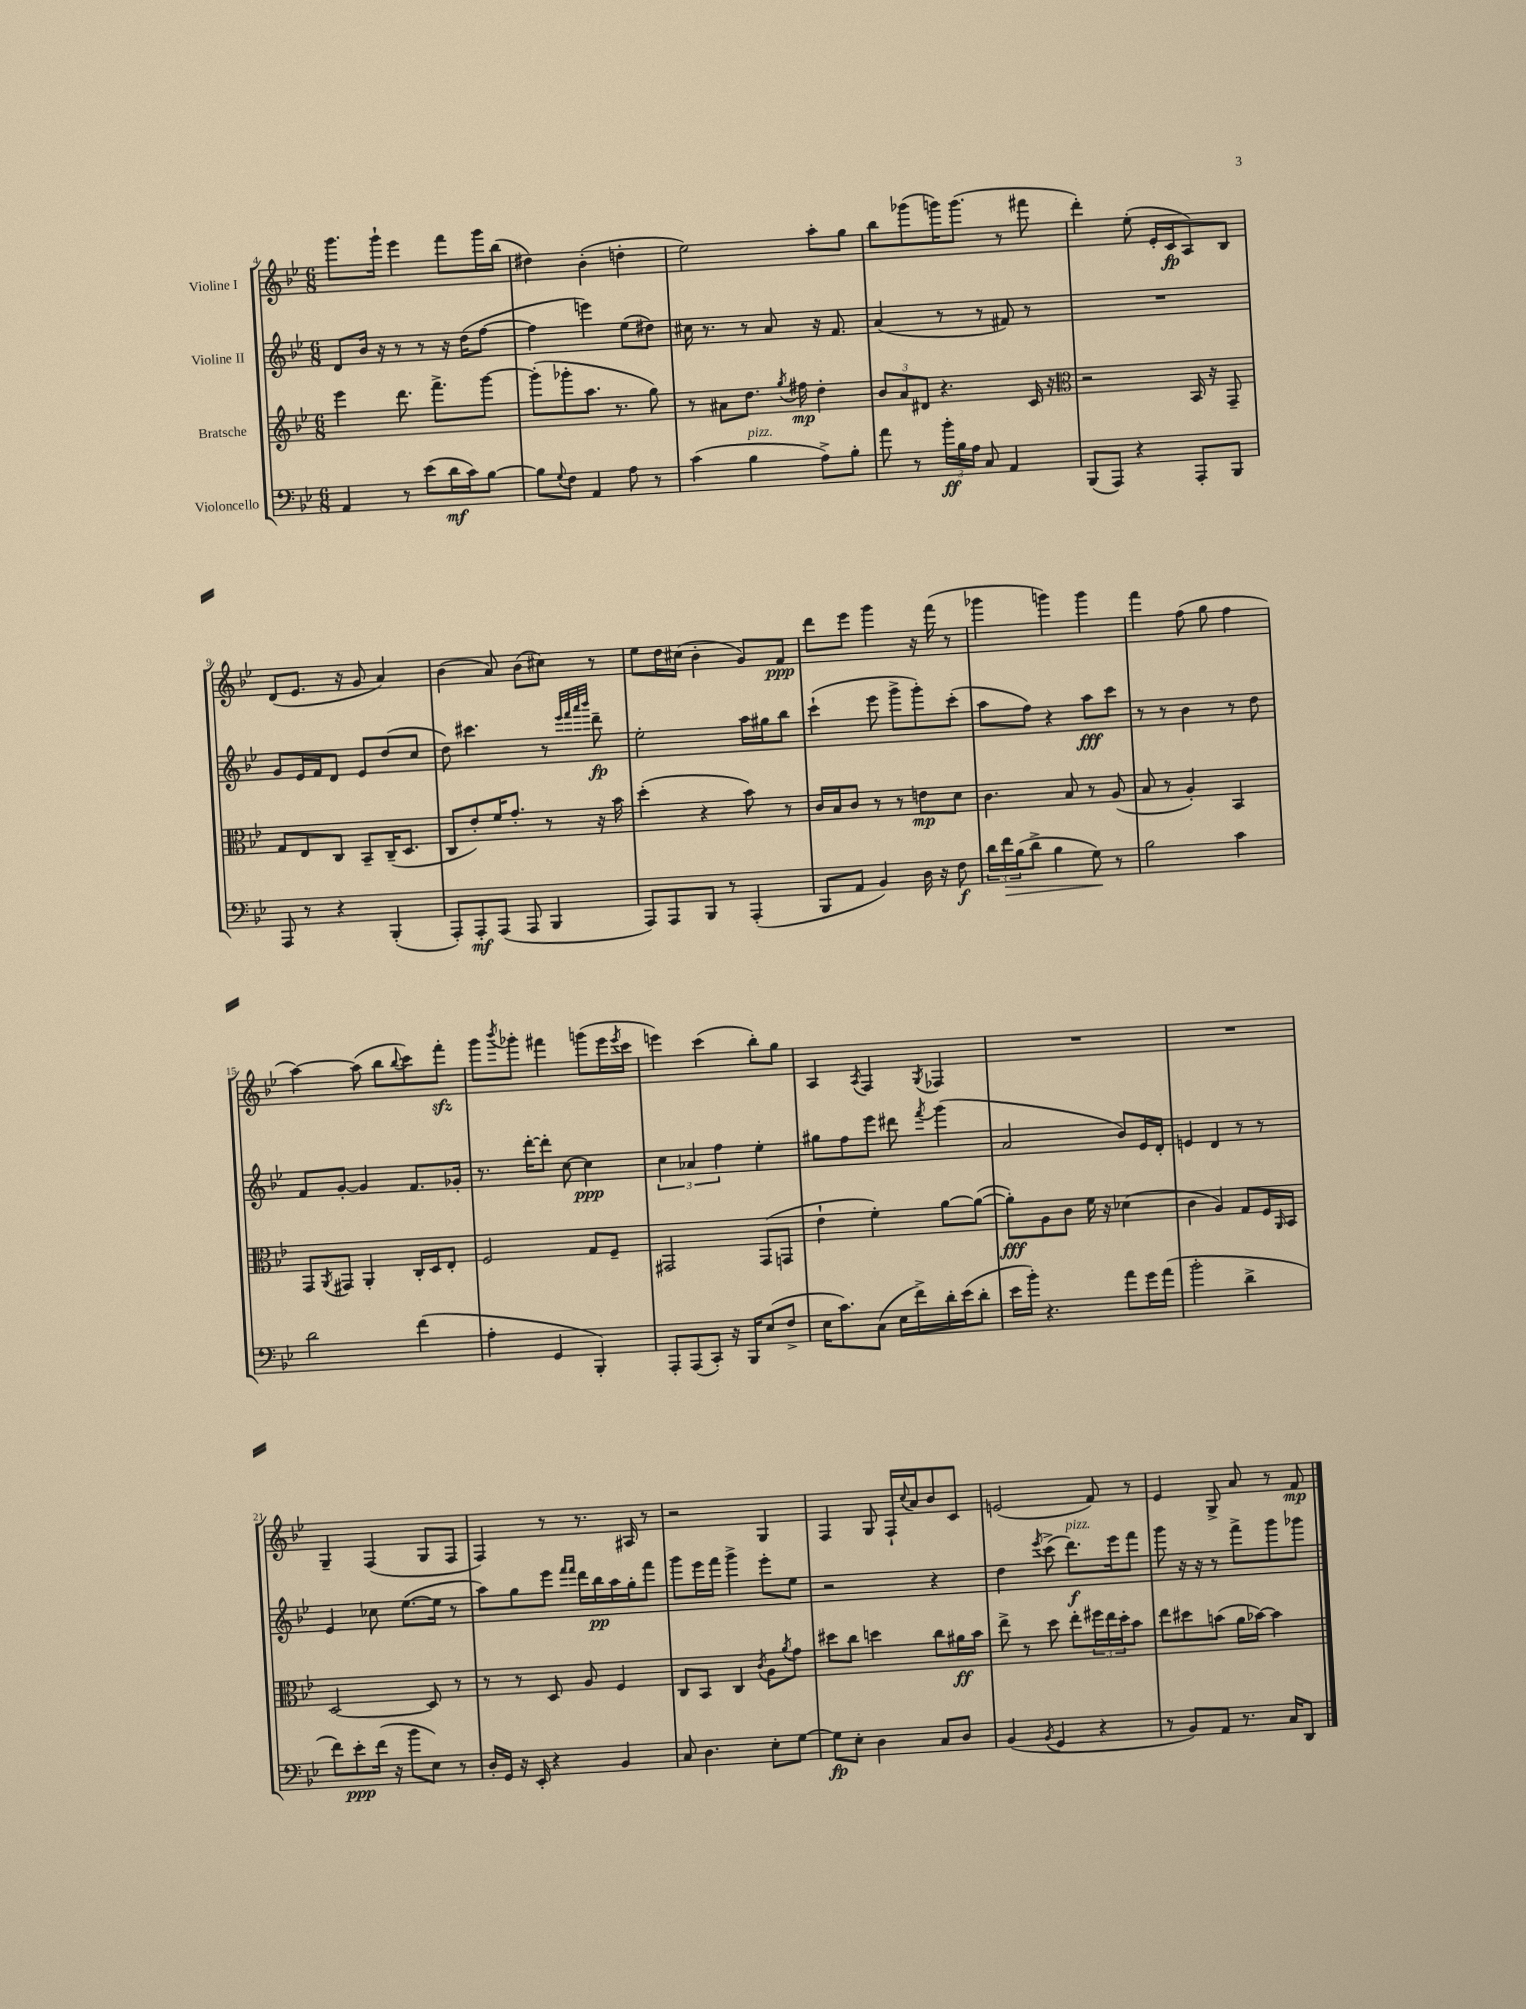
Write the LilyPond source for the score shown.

<<
\new StaffGroup <<
\new Staff = "s0" \with { instrumentName = "Violine I" } {
    \clef treble \key bes \major \numericTimeSignature \time 6/8
    g'''8. g'''16-! ees'''4 f'''8 g'''16 bes''16( |
    dis''4) bes'4-.( d''4-. |
    ees''2) a''8-. g''8 |
    bes''8 ges'''8( g'''16) g'''8.( r8 fis'''8 |
    d'''4-.) ees''8-.( ees'16-. c'16\fp a8) bes8 |
    d'8( ees'8. r16 g'8 a'4) |
    bes'4( a'8) bes'8( cis''8) r8 |
    ees''8 d''16 cis''16( bes'4-. g'8) f'8\ppp |
    d'''8 ees'''8 g'''4 r16 f'''16( r8 |
    ges'''4 g'''4) g'''4 |
    f'''4 f''8( g''8 f''4 |
    a''4~) a''8( bes''8 \appoggiatura { bes''8 } c'''8) f'''8-.\sfz |
    g'''8 \acciaccatura { bes'''8 } ges'''8-. fis'''4 g'''8( ees'''16 \acciaccatura { ees'''8 } c'''16 |
    e'''4) c'''4( bes''8-.) g''8 |
    a4 \acciaccatura { a8 } f4 \acciaccatura { g8 } fes4 |
    R2. |
    R2. |
    g4-- f4( g8 f8 |
    f4) r8 r8. ais16 r8 |
    r2 g4 |
    f4 g8 f16-! \appoggiatura { c''8 } a'16 bes'8 c'8 |
    e'2( f'8) r8 |
    ees'4 g8-> a'8 r8 f'8\mp \bar "|." |
}
\new Staff = "s1" \with { instrumentName = "Violine II" } {
    \clef treble \key bes \major \numericTimeSignature \time 6/8
    d'8 bes'16 r16 r8 r8 r16 d''16( f''8~ |
    f''4 e'''4) ees''8( dis''8) |
    cis''16 r8. r8 a'8 r16 f'8. |
    a'4( r8 r8 fis'8) r8 |
    R2. |
    g'8 ees'16 f'16 d'8 ees'8 d''8( c''8 |
    d''8) cis'''4. r8 \grace { ees'''32 f'''32 a'''32 bes'''32 } d'''8--\fp |
    ees''2-. a''16 gis''16 bes''8 |
    c'''4-!( ees'''8 g'''8-> g'''8-.) c'''8-.( |
    a''8 f''8) r4 a''8\fff c'''8 |
    r8 r8 bes'4 r8 d''8 |
    f'8 g'8~-. g'4 f'8. ges'16-. |
    r8. d'''16~-. d'''8-. c''8~ c''4\ppp |
    \tuplet 3/2 { c''4 aes'4 f''4 } ees''4-. |
    gis''8 f''8 ees'''8 dis'''8 \acciaccatura { f'''8 } g'''4( |
    a'2 bes'8) ees'16 d'16-. |
    e'4 d'4 r8 r8 |
    ees'4 ces''8 ees''8.~( ees''16 r8 |
    a''8) g''8 ees'''8 \grace { f'''16 f'''16 } d'''16 bes''16\pp a''16 g''16-. f'''8 |
    g'''8 ees'''16 f'''16 g'''4-> ees'''8-. ees''8 |
    r2 r4 |
    d''4 \acciaccatura { ees'''8 } c'''8->( d'''8.\f^\markup { \italic "pizz." }) ees'''16 f'''8 |
    g'''8 r16 r16 r8 f'''8-> g'''8 ges'''8 \bar "|." |
}
\new Staff = "s2" \with { instrumentName = "Bratsche" } {
    \clef treble \key bes \major \numericTimeSignature \time 6/8
    ees'''4 d'''8. f'''8.-> g'''8~ |
    g'''8-.( ges'''8-. a''8. r8. g''8) |
    r8 ais'8 d''8. \acciaccatura { g''8 } fis''16\mp d''4-. |
    \tuplet 3/2 { bes'8 a'8 dis'8 } r4. c'16 r16 |
    \clef alto r2 bes,16 r16 g,8-- |
    g8 ees8 c8 bes,8-- c16--( d8. |
    c8 ees'8-.) f'16 g'8.-. r8 r16 bes'16 |
    d''4-.( r4 bes'8) r8 |
    c'16 bes16 c'8 r8 r8 e'8\mp d'8 |
    c'4. bes8 r8 a8( |
    bes8 r8 a4-.) bes,4 |
    g,8 \acciaccatura { a,8 } gis,8 a,4-. c16-. d16 ees8-. |
    f2 g8 f8-- |
    gis,2 gis,8( g,8 |
    ees'4-! f'4-.) a'8~ a'8~( |
    a'8-.\fff) a8 c'8 f'16 r16 des'4( |
    c'4 a4) g8 f16 \grace { a,16 } bes,16 |
    d2~ d8 r8 |
    r8 r8 d8 a8 f4 |
    c8 bes,8 c4 \acciaccatura { c'8 } a8 \acciaccatura { a'8 } g'8 |
    dis''8 c''8 d''4 c''8 ais'16\ff bes'16 |
    ees''8-> r8 d''8 ees''8-. \tuplet 3/2 { fis''16 ees''16 d''16-. } bes'8 |
    ees''8 dis''8 b'8( a'16 bes'16~) bes'4 \bar "|." |
}
\new Staff = "s3" \with { instrumentName = "Violoncello" } {
    \clef bass \key bes \major \numericTimeSignature \time 6/8
    a,4 r8 ees'8( d'16\mf c'16) bes8~ |
    bes8 \appoggiatura { g8 } f8 a,4 a8 r8 |
    c'4( bes4^\markup { \italic "pizz." } a8->) bes8-. |
    a'8 r8 \tuplet 3/2 { bes'16-.\ff bes16 a16 } c8 a,4 |
    bes,,8( a,,8) r4 a,,8-. bes,,8 |
    a,,8 r8 r4 bes,,4-.( |
    a,,8-.) a,,8-.\mf a,,8( a,,8 bes,,4 |
    a,,8) a,,8 bes,,8 r8 a,,4-.( |
    bes,,8 a,8 bes,4) d16 r16 f8\f |
    \tuplet 3/2 { d'16 f'16\> bes16( } d'8-> bes4 g8\!) r8 |
    bes2 c'4 |
    d'2 f'4( |
    a4-. g,4 bes,,4-.) |
    a,,8-. a,,8( c,8-.) r16 bes,,16 ees8( f8-> |
    ees16 c'8.) c8( ees16 f'16->) d'16-. ees'16( d'8-. |
    ees'16 bes'16-.) r4. a'8 g'16 a'16( |
    bes'2-. d'4-> |
    f'8) ees'8-.\ppp f'16( r16 bes'8 ees8) r8 |
    d16-. g,16 r16 ees,16-. r4 bes,4 |
    c8 d4. ees8-. g8~ |
    g8\fp ees8-. d4 c8 d8 |
    bes,4( \acciaccatura { bes,8 } g,4 r4 |
    r8 bes,8) a,8 r8. c16 d,8 \bar "|." |
}
>>
>>
\layout { \context { \Score currentBarNumber = #4 } }
